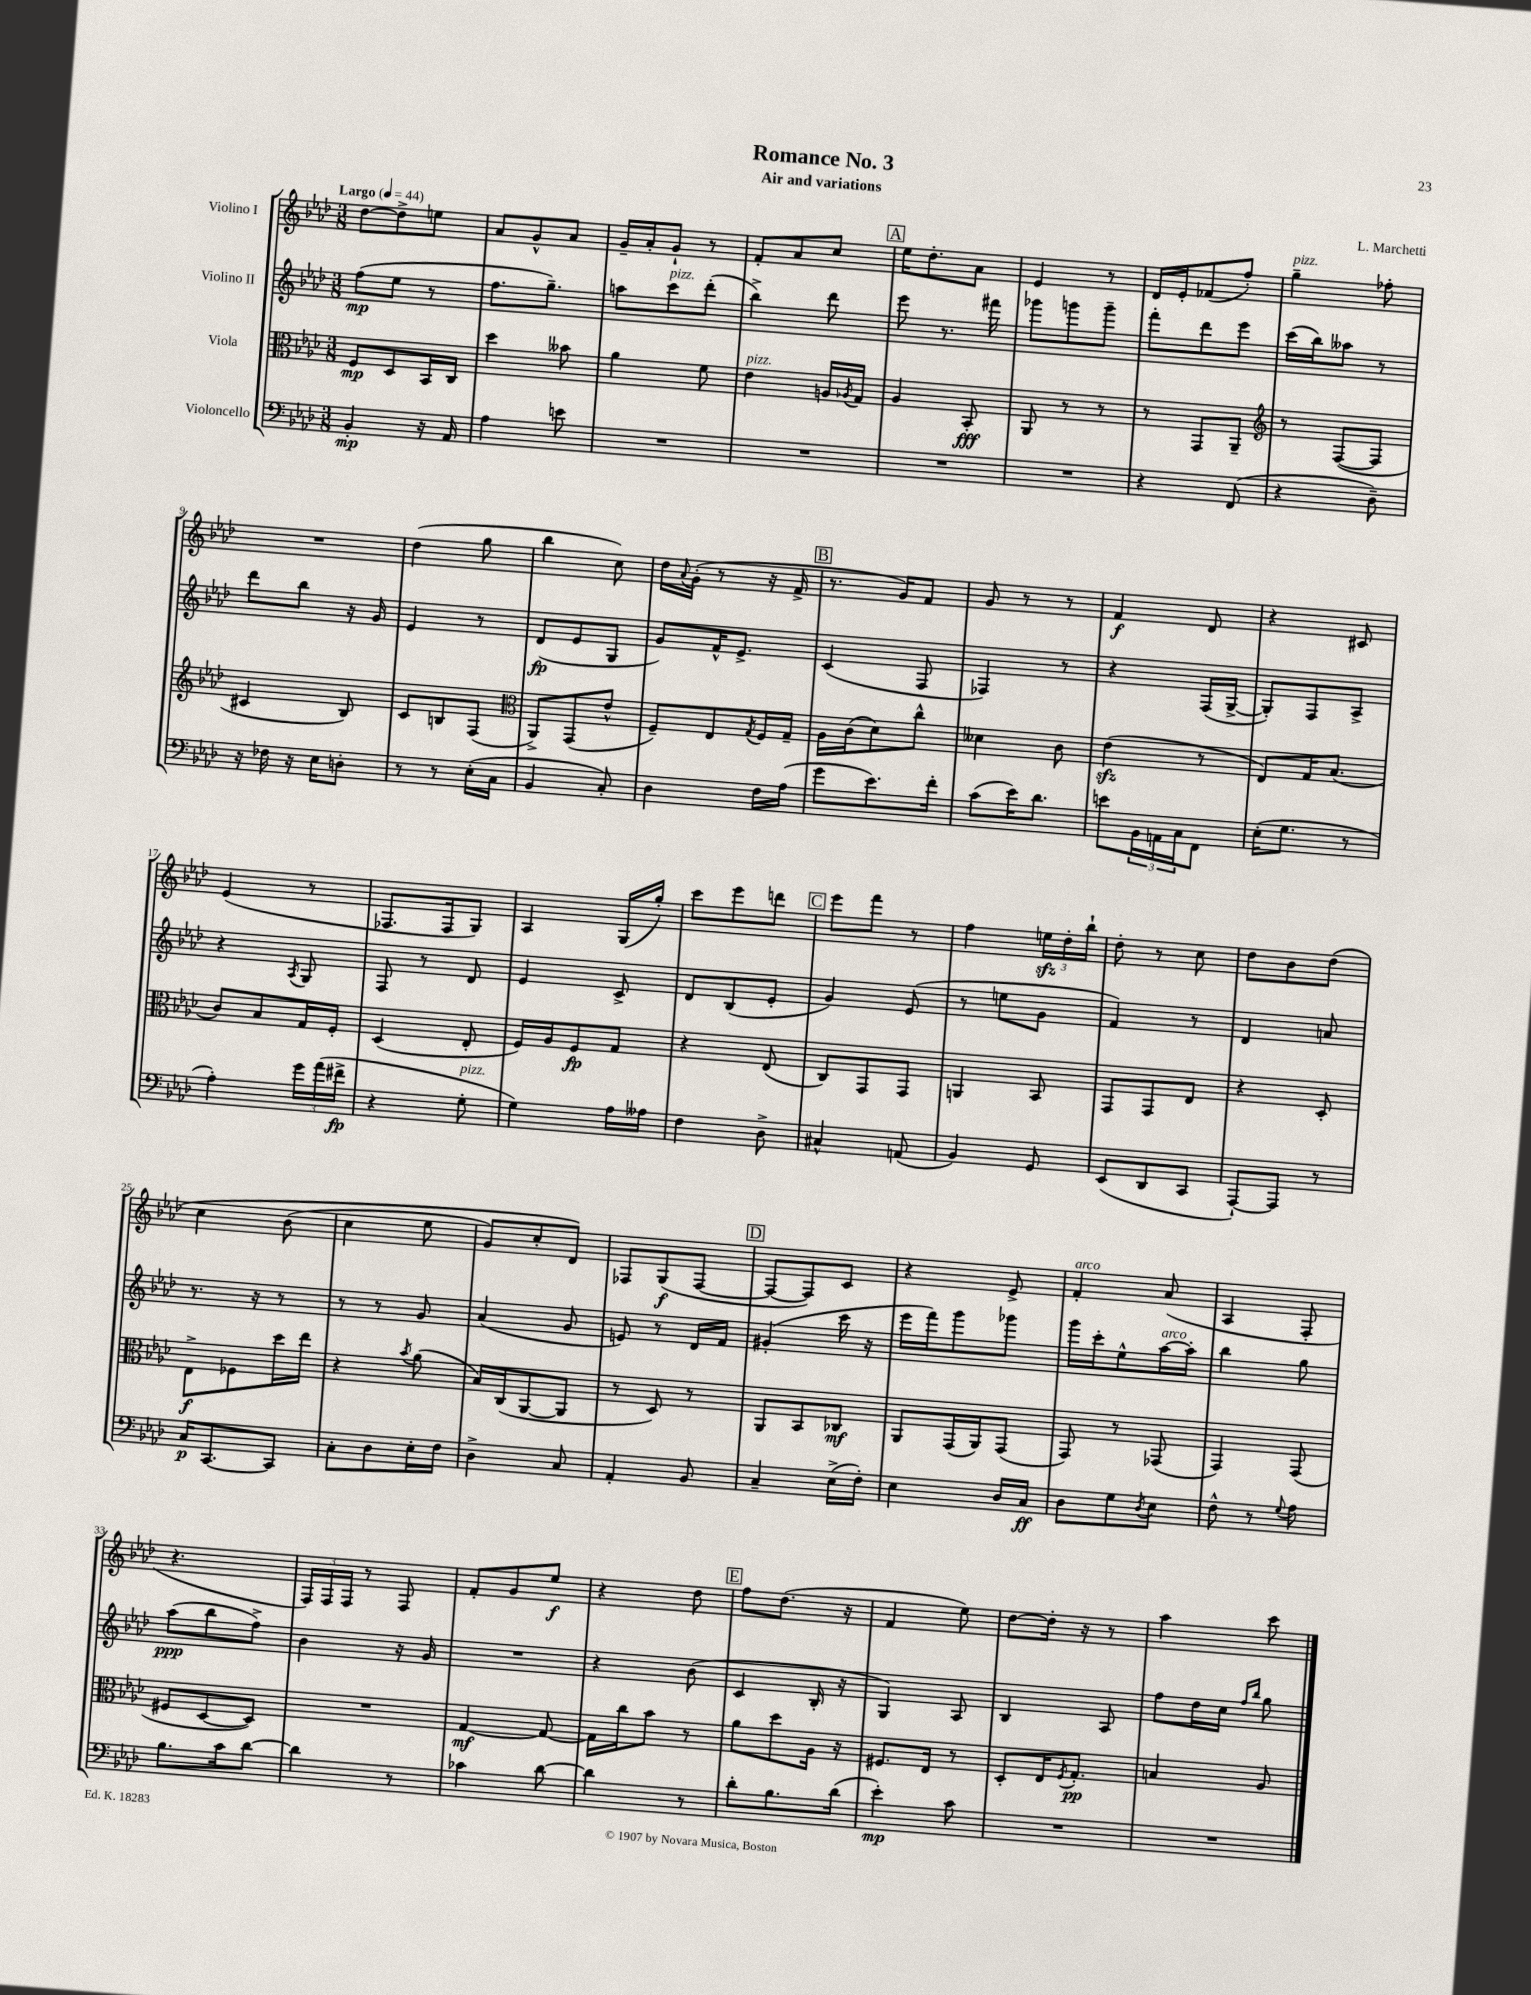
\header { title = "Romance No. 3" composer = "L. Marchetti" subtitle = "Air and variations" }
<<
\new StaffGroup <<
\new Staff = "s0" \with { instrumentName = "Violino I" } {
    \clef treble \key aes \major \numericTimeSignature \time 3/8 \tempo "Largo" 4 = 44
    des''8~ des''8-> e''8 |
    aes'8 g'8-^ aes'8 |
    g'16-- aes'16-. g'8-! r8 |
    f'8-. aes'8 c''8 |
    \mark \markup { \box "A" } ees''16 des''8.-. aes'8 |
    ees'4 r8 |
    des'16 ees'16-. fes'8( f''8-.) |
    g''4--^\markup { \italic "pizz." } fes''8-. |
    R4. |
    des''4( g''8 |
    bes''4 c''8) |
    des''16 \appoggiatura { aes'8 } g'16-.( r8 r16 f'16-> |
    \mark \markup { \box "B" } r8. g'16) f'8 |
    g'8 r8 r8 |
    f'4\f des'8 |
    r4 cis'8 |
    ees'4( r8 |
    fes8. fes16 g8) |
    aes4 g16( g''16-.) |
    c'''8 ees'''8 d'''8 |
    \mark \markup { \box "C" } ees'''8 f'''8 r8 |
    f''4 \tuplet 3/2 { e''16\sfz des''16-. bes''16-! } |
    des''8-. r8 c''8 |
    des''8 bes'8 des''8\( |
    c''4 bes'8( |
    c''4 ees''8 |
    g'8) c''8-. des'8\) |
    fes8 g8\f( fes8~ |
    \mark \markup { \box "D" } fes8~ fes8) c'8 |
    r4 ees'8-> |
    f'4-.^\markup { \italic "arco" } aes'8( |
    aes4 f8-. |
    r4. |
    \tuplet 3/2 { f16) f16 f16 } r8 f8 |
    f'8-. g'8 ees''8\f |
    r4 des''8 |
    \mark \markup { \box "E" } f''8 des''8.( r16 |
    f'4 ees''8) |
    des''8~ des''16-. r16 r8 |
    aes''4 c'''8 \bar "|." |
}
\new Staff = "s1" \with { instrumentName = "Violino II" } {
    \clef treble \key aes \major \numericTimeSignature \time 3/8
    f''8\mp( ees''8 r8 |
    f''8. g''8.--) |
    a''8 c'''8^\markup { \italic "pizz." } des'''8-.( |
    bes''4->) des'''8 |
    \mark \markup { \box "A" } ees'''8 r8. fis'''16 |
    ges'''8 g'''8 g'''8-- |
    f'''8-. des'''8 ees'''8 |
    c'''16( bes''16) aeses''8 r8 |
    des'''8 bes''8 r16 g'16 |
    ees'4 r8 |
    des'8\fp( ees'8 g8 |
    g'8) f'16-^ ees'8.-> |
    \mark \markup { \box "B" } c'4( f8 |
    fes4) r8 |
    r4 f16( g16~-> |
    g8-.) f8 aes8-> |
    r4 \acciaccatura { aes8 } g8 |
    f8 r8 des'8 |
    ees'4 c'8-> |
    des'8 bes8( ees'8-. |
    \mark \markup { \box "C" } g'4) ees'8( |
    r8 e''8 g'8 |
    f'4) r8 |
    des'4 a'8 |
    r8. r16 r8 |
    r8 r8 g'8 |
    aes'4( g'8 |
    e'8) r8 des'16 f'16 |
    \mark \markup { \box "D" } gis'4-.( c'''16 r16 |
    ees'''16 f'''16) g'''8 ges'''8 |
    g'''16 c'''16-. ees''8-^ aes''16~^\markup { \italic "arco" } aes''16-. |
    bes''4 g''8 |
    aes''8\ppp( bes''8 f''8->) |
    bes'4 r16 g'16 |
    R4. |
    r4 bes'8( |
    \mark \markup { \box "E" } c'4 bes16-. r16 |
    g4) aes8 |
    bes4 aes8 |
    f''8 des''16 c''16 \grace { f''16 bes''16 } g''8 \bar "|." |
}
\new Staff = "s2" \with { instrumentName = "Viola" } {
    \clef alto \key aes \major \numericTimeSignature \time 3/8
    f8\mp des8 bes,16 c16 |
    des''4 beses'8 |
    aes'4 f'8 |
    ees'4^\markup { \italic "pizz." } a16 \acciaccatura { aes8 } g16 |
    \mark \markup { \box "A" } aes4 bes,8-.\fff |
    aes,8 r8 r8 |
    r8 g,8 aes,8-- |
    \clef treble r8 f8~( f8 |
    cis'4 bes8) |
    c'8 b8 f8( |
    \clef alto aes,8->) g,8( ees'8-^ |
    f8--) ees8 \acciaccatura { g8 } f16 g16-- |
    \mark \markup { \box "B" } aes16 c'16( des'8) c''8-^ |
    deses'4 c'8 |
    ees'4\sfz( r8 |
    ees8) g16 bes8.( |
    c'8) bes8 g16 f16-. |
    des4( ees8-. |
    f16) aes16 f8\fp g8 |
    r4 ees8( |
    \mark \markup { \box "C" } c8) g,8 g,8 |
    a,4 bes,8 |
    g,8 g,8 ees8 |
    r4 des8-. |
    ees8->\f fes8 des''16 ees''16 |
    r4 \acciaccatura { bes'8 } aes'8( |
    bes16) c16( aes,8~ aes,8 |
    r8 des8) r8 |
    \mark \markup { \box "D" } aes,8 bes,8 ces8\mf |
    aes,8 g,16( aes,16) g,8( |
    g,8) r8 ges,8( |
    g,4) g,8( |
    fis8 des8~ des8) |
    R4. |
    g4~\mf g8~ |
    g16 c''16 bes'8 r8 |
    \mark \markup { \box "E" } aes'8 des''8 aes16 r16 |
    fis8. ees16 r8 |
    des8-. ees16 \acciaccatura { f8 } g8.-.\pp |
    b4 aes8 \bar "|." |
}
\new Staff = "s3" \with { instrumentName = "Violoncello" } {
    \clef bass \key aes \major \numericTimeSignature \time 3/8
    bes,4-.\mp r16 aes,16 |
    aes4 e'8 |
    R4. |
    R4. |
    \mark \markup { \box "A" } R4. |
    R4. |
    r4 f,8( |
    r4 des8--) |
    r16 fes16 r16 ees16 d8-. |
    r8 r8 ees16-.( c16 |
    bes,4 c8-.) |
    des4 f16 aes16( |
    \mark \markup { \box "B" } g'8 ees'8.) f'16-. |
    c'8( ees'16) des'8. |
    e'8 \tuplet 3/2 { bes,16 a,16 c16 } f,8 |
    ees16-.( g8. r8 |
    aes4-.) \tuplet 3/2 { g'16 aes'16( fis'16->\fp } |
    r4 g8-.^\markup { \italic "pizz." } |
    g4) aes16 aeses16 |
    f4 des8-> |
    \mark \markup { \box "C" } cis4-^ a,8( |
    bes,4) g,8 |
    ees,8( des,8 c,8 |
    aes,,8~-!) aes,,8 r8 |
    c16\p c,8.~ c,8 |
    c8-. des8 ees16-. f16 |
    des4-> c8 |
    aes,4-. bes,8 |
    \mark \markup { \box "D" } c4-- ees16->( f16-.) |
    ees4 des16 c16\ff |
    des8 g8 \acciaccatura { des8 } ees8 |
    f8-^ r8 \appoggiatura { g8 } aes8 |
    bes8. c'16 des'8~ |
    des'4 r8 |
    ces'4 des'8~ |
    des'4 r8 |
    \mark \markup { \box "E" } des'8-. bes8. des'16( |
    ees'4-.\mp) c'8 |
    R4. |
    R4. \bar "|." |
}
>>
>>
